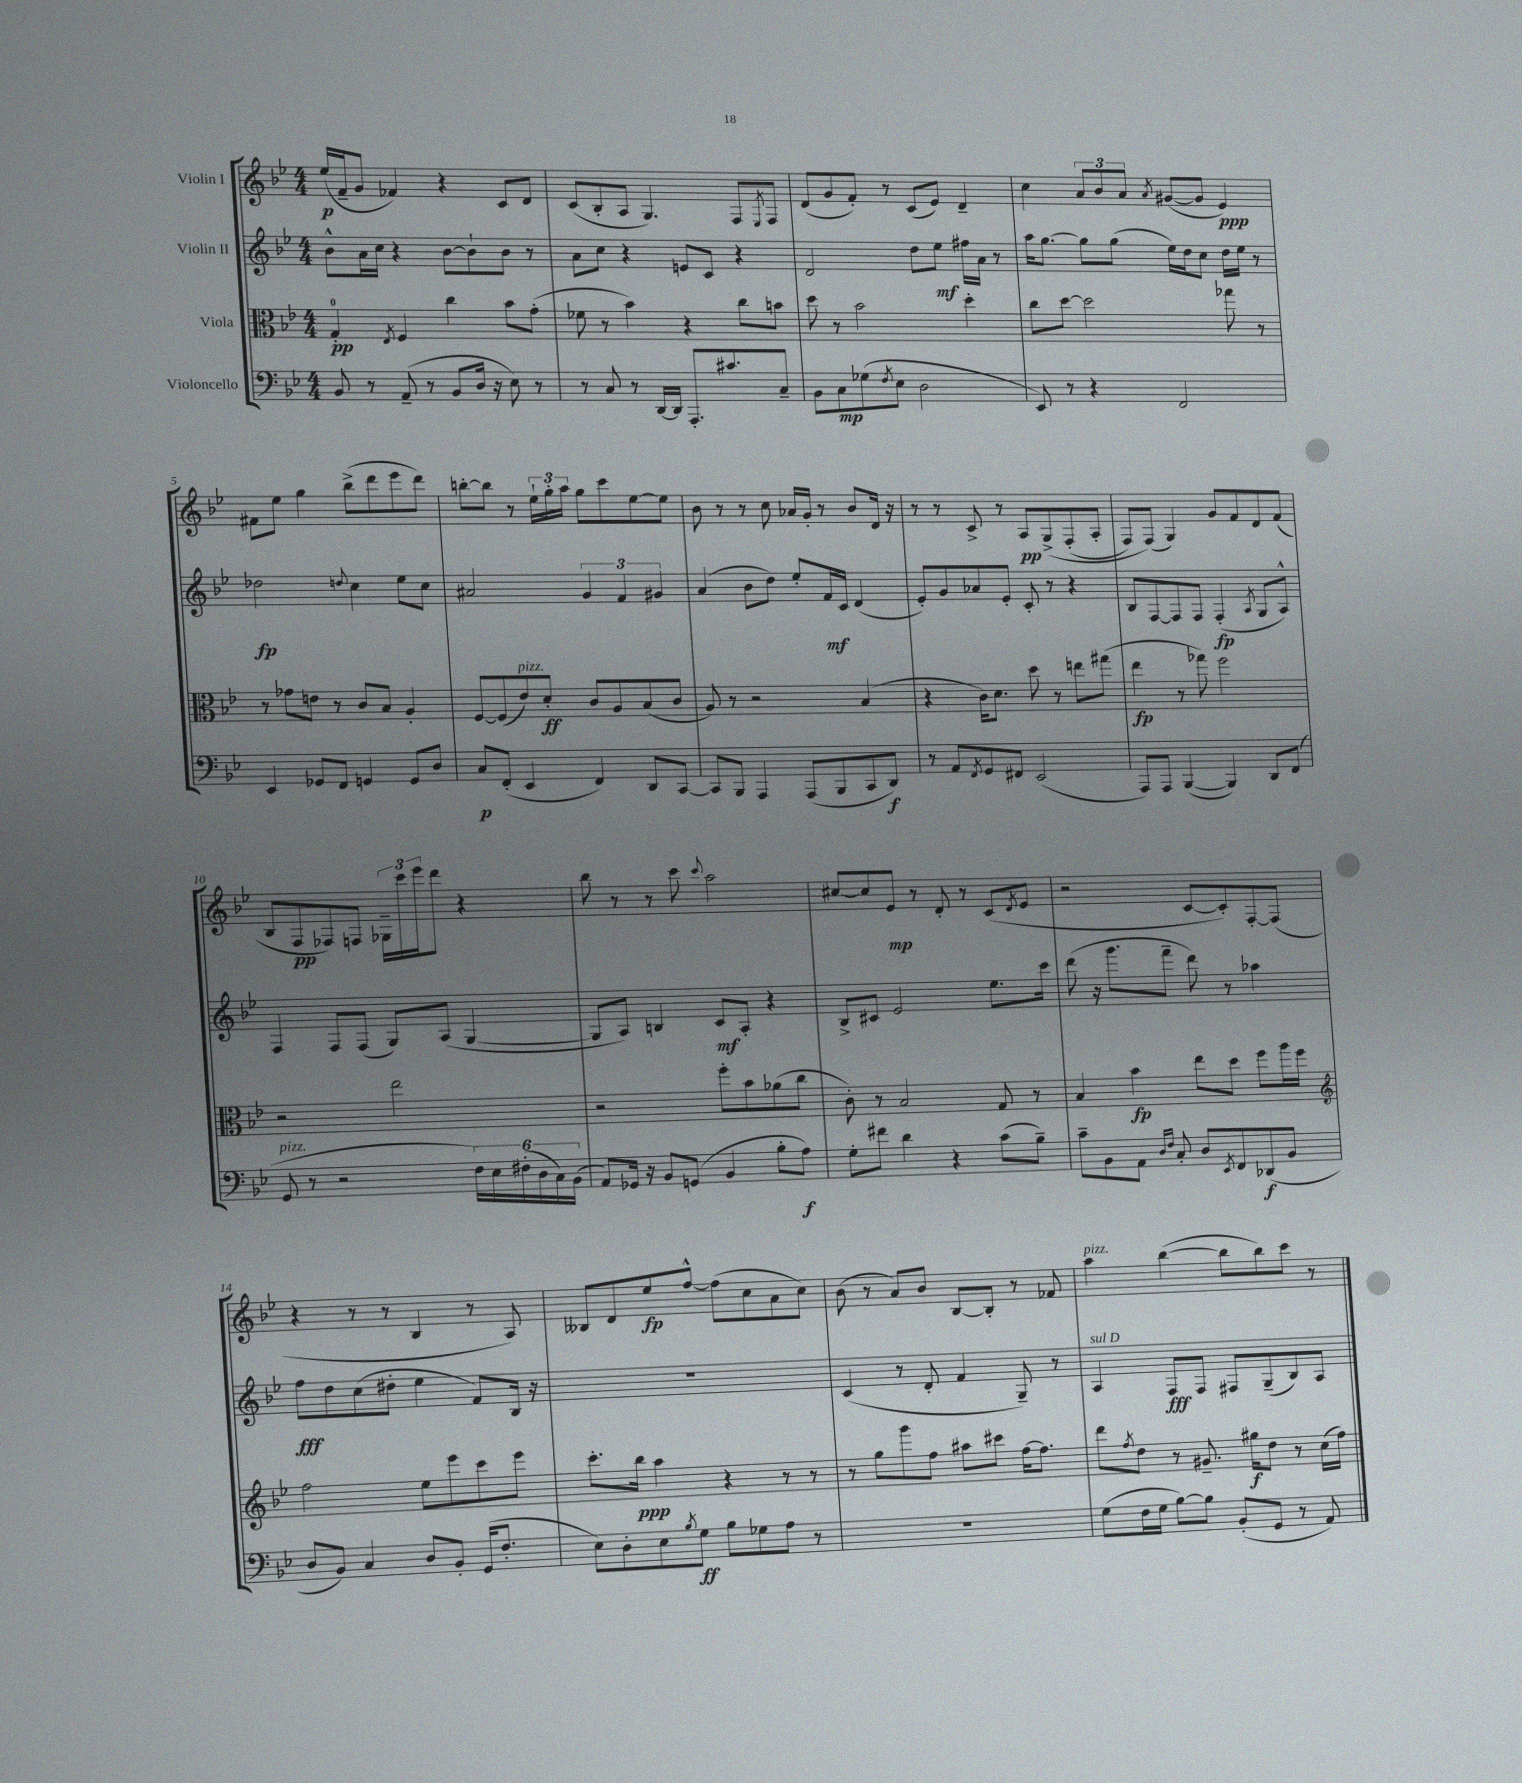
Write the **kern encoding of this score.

**kern	**dynam	**kern	**dynam	**kern	**dynam	**kern	**dynam
*part4	*part4	*part3	*part3	*part2	*part2	*part1	*part1
*staff4	*staff4	*staff3	*staff3	*staff2	*staff2	*staff1	*staff1
*I"Violoncello	*	*I"Viola	*	*I"Violin II	*	*I"Violin I	*
*clefF4	*	*clefC3	*	*clefG2	*	*clefG2	*
*k[b-e-]	*	*k[b-e-]	*	*k[b-e-]	*	*k[b-e-]	*
*M4/4	*	*M4/4	*	*M4/4	*	*M4/4	*
=1	=1	=1	=1	=1	=1	=1	=1
8BB-/	.	4G'/	pp	8b-^^\L	.	(16ee-/LL	p
.	.	.	.	.	.	16f~/J	.
8r	.	.	.	16a\L	.	8g/J	.
.	.	.	.	16cc\JJ	.	.	.
.	.	8qE-/	.	.	.	.	.
(8AA~/	.	4F/	.	4r	.	4f-X/)	.
8r	.	.	.	.	.	.	.
8BB-/L	.	4cc\	.	[8b-\L	.	4r	.
16D/Jk	.	.	.	8b-`\]	.	.	.
16r	.	.	.	.	.	.	.
8E-\)	.	8b-\L	.	8b-\J	.	8c/L	.
8r	.	(8g'\J	.	8r	.	8d/J	.
=2	=2	=2	=2	=2	=2	=2	=2
8r	.	8f-X\	.	8a\L	.	(8c/L	.
8C/	.	8r	.	8cc\J	.	8B-'/	.
8r	.	4b-\)	.	4r	.	8A/J	.
[16DD/LL	.	.	.	.	.	4.G/)	.
16DD/JJ]	.	.	.	.	.	.	.
8.AAA'/L	.	4r	.	8en/L	.	.	.
.	.	.	.	8c/J	.	.	.
8.c#X/	.	.	.	.	.	.	.
.	.	8cc\L	.	4r	.	8F/L	.
.	.	.	.	.	.	8qE-/	.
8C~/J	.	8bn\J	.	.	.	8F/J	.
=3	=3	=3	=3	=3	=3	=3	=3
8BB-\L	.	8dd\	.	2d/	.	(8d/L	.
8C\	mp	8r	.	.	.	8g/	.
(8G-X\	.	2b-\	.	.	.	8f'/J)	.
8qF/	.	.	.	.	.	.	.
8E-\J	.	.	.	.	.	8r	.
2D\	.	.	.	8dd\L	.	(8c/L	.
.	.	.	.	8ee-\J	mf	8e-/J)	.
.	.	4dd'\	.	16ff#X\LL	.	4d~/	.
.	.	.	.	16a\JJ	.	.	.
.	.	.	.	8r	.	.	.
=4	=4	=4	=4	=4	=4	=4	=4
8EE-/)	.	8cc\L	.	16aa\KL	.	4cc\	.
.	.	.	.	[8.gg\J	.	.	.
8r	.	[8dd\J	.	.	.	.	.
4r	.	2dd\]	.	8gg\L]	.	12a/L	.
.	.	.	.	.	.	12b-/	.
.	.	.	.	(8gg\J	.	.	.
.	.	.	.	.	.	12a/J	.
.	.	.	.	.	.	8qa/	.
2FF/	.	.	.	16ee-\LL)	.	([8g#X/L	.
.	.	.	.	16dd\J	.	.	.
.	.	.	.	8cc\J	.	8g#/J]	.
.	.	8gg-X\	.	16dd\LL	.	4e-/)	ppp
.	.	.	.	16ee-\JJ	.	.	.
.	.	8r	.	8r	.	.	.
!!LO:LB:g=z
=5	=5	=5	=5	=5	=5	=5	=5
4EE-/	.	8r	.	2dd-X\	fp	8f#X\L	.
.	.	8g-X\L	.	.	.	8ee-\J	.
8GG-X/L	.	8en\J	.	.	.	4gg\	.
8FF/J	.	8r	.	.	.	.	.
.	.	.	.	8qqddn/	.	.	.
4GGn/	.	8c/L	.	4cc\	.	(8bb-^\L	.
.	.	8B-/J	.	.	.	8ddd\	.
8GG/L	.	4A'/	.	8ee-\L	.	8eee-\	.
8D/J	.	.	.	8cc\J	.	8ddd\J)	.
=6	=6	=6	=6	=6	=6	=6	=6
8C/L	p	[8F/L	.	2a#X/	.	[8bbn'\L	.
(8FF'/J	.	(8F/]	.	.	.	8bb\J]	.
!	!	!LO:TX:a:i:t=pizz.	!	!	!	!	!
4EE-/	.	8e-/)	.	.	.	8r	.
.	.	8d'/J	ff	.	.	24ee-`\LL	.
.	.	.	.	.	.	24gg'\	.
.	.	.	.	.	.	24aa\JJ	.
4FF/)	.	8c/L	.	6g/	.	8gg\L	.
.	.	8A/	.	.	.	8ccc\	.
.	.	.	.	6f/	.	.	.
8DD/L	.	(8B-/	.	.	.	[8ee-\	.
.	.	.	.	6g#X/	.	.	.
[8CC/J	.	8c/J	.	.	.	8ee-\J]	.
=7	=7	=7	=7	=7	=7	=7	=7
8CC/L]	.	8A/)	.	(4a/	.	8b-\	.
8BBB-/J	.	8r	.	.	.	8r	.
4AAA/	.	2r	.	8b-\L	.	8r	.
.	.	.	.	8dd\J)	.	8cc\	.
(8AAA/L	.	.	.	8ee-'/L	.	16a-X/LL	.
.	.	.	.	.	.	16g'/JJ	.
8BBB-/	.	.	.	16f/L	mf	8r	.
.	.	.	.	16c/JJ	.	.	.
8CC/	.	(4B-/	.	(4d/	.	8b-/L	.
8DD/J)	f	.	.	.	.	16d/Jk	.
.	.	.	.	.	.	16r	.
=8	=8	=8	=8	=8	=8	=8	=8
8r	.	4r	.	8e-'/L)	.	8r	.
8AA/L	.	.	.	8g/	.	8r	.
8qFF/	.	.	.	.	.	.	.
8GG/	.	16c\KL)	.	8a-X/	.	8c^/	.
.	.	8.d\J	.	.	.	.	.
8FF#X/J	.	.	.	8e-'/J	.	8r	.
(2EE-/	.	8dd\	.	8c'/	.	8A/L	pp
.	.	8r	.	8r	.	(8G^/	.
.	.	8een\L	.	4r	.	(8F'/	.
.	.	(8gg#X\J	.	.	.	8A'/J	.
=9	=9	=9	=9	=9	=9	=9	=9
8AAA/L)	.	4ee-\	fp	8B-/L	.	8F/L)	.
8AAA/J	.	.	.	[8F/	.	(8F/J)	.
([4BBB-/	.	8r	.	8F/]	.	4G/)	.
.	.	8gg-X\)	.	8F/J	.	.	.
4BBB-/])	.	2ff\	.	(4F'/	fp	8g/L	.
.	.	.	.	.	.	8f/	.
.	.	.	.	8qA/	.	.	.
8DD/L	.	.	.	8G/L	.	8d/	.
(8FF/J	.	.	.	8A^^/J)	.	(8f/J	.
!!LO:LB:g=z
=10	=10	=10	=10	=10	=10	=10	=10
!LO:TX:a:i:t=pizz.	!	!	!	!	!	!	!
8GG/	.	2r	.	4F/	.	8B-/L	.
8r	.	.	.	.	.	8F/	pp
2r	.	.	.	8F/L	.	8F-X/)	.
.	.	.	.	(8F/J	.	8Fn/J	.
.	.	2ee-\	.	8G/L)	.	24G-X~\LL	.
.	.	.	.	.	.	24ccc\	.
.	.	.	.	.	.	24eee-\J	.
.	.	.	.	(8A/J	.	8ddd\J	.
24F\LL)	.	.	.	[4G/	.	4r	.
24E-\	.	.	.	.	.	.	.
(24F#X'\	.	.	.	.	.	.	.
24D\	.	.	.	.	.	.	.
24C\)	.	.	.	.	.	.	.
(24BB-\JJ	.	.	.	.	.	.	.
=11	=11	=11	=11	=11	=11	=11	=11
8AA/L)	.	2r	.	8G/L]	.	8bb-\	.
16GG-X/Jk	.	.	.	8A/J)	.	8r	.
16r	.	.	.	.	.	.	.
8BB-/L	.	.	.	4Bn/	.	8r	.
(8GGn/J	.	.	.	.	.	8ccc\	.
.	.	.	.	.	.	8qqccc/	.
4BB-/	.	8ff'\L	.	8c/L	mf	2aa\	.
.	.	8b-\	.	8A'/J	.	.	.
8B-'\L	.	(8a-X\	.	4r	.	.	.
8A\J)	f	8cc\J	.	.	.	.	.
=12	=12	=12	=12	=12	=12	=12	=12
8G'\L	.	8c'\)	.	8B-^/L	.	[8cc#X/L	.
8f#X\J	.	8r	.	8c#X/J	.	8cc#/]	.
4d\	.	2B-/	.	2e-/	.	8e-/J	mp
.	.	.	.	.	.	8r	.
4r	.	.	.	.	.	8d'/	.
.	.	.	.	.	.	8r	.
(8c\L	.	8G/	.	8.ee-\L	.	(8c/L	.
.	.	.	.	.	.	8qd/	.
8B-~\J)	.	8r	.	.	.	8e-/J	.
.	.	.	.	16ccc\Jk	.	.	.
=13	=13	=13	=13	=13	=13	=13	=13
8c~\L	.	4B-/	.	(8ddd\	.	2r	.
8BB-\	.	.	.	16r	.	.	.
.	.	.	.	8.ggg\L	.	.	.
8AA\J	.	4b-\	fp	.	.	.	.
16qqD/LL	.	.	.	.	.	.	.
16qqF/JJ	.	.	.	.	.	.	.
8C'/	.	.	.	8fff~\J	.	.	.
8D/L	.	8ee-\L	.	8ddd\)	.	[8c/L	.
8qEE-/	.	.	.	.	.	.	.
8FF/	.	8dd\J	.	8r	.	8c'/])	.
(8DD-X/	f	8ff\L	.	4aa-X\	.	[8F'/	.
8BB-/J	.	16aa\L	.	.	.	(8F/J]	.
.	.	16ff\JJ	.	.	.	.	.
!!LO:LB:g=z
=14	=14	=14	=14	=14	=14	=14	=14
*	*	*clefG2	*	*	*	*	*
8D/L	.	2ff\	.	8ff\L	fff	4r	.
8BB-/J)	.	.	.	8dd\	.	.	.
4C/	.	.	.	(8cc\	.	8r	.
.	.	.	.	8dd#X'\J	.	8r	.
8D/L	.	8ee-\L	.	4ee-\	.	4B-/	.
8BB-'/J	.	8eee-\	.	.	.	.	.
(16GG/KL	.	8ccc\	.	8f/L)	.	8r	.
8.F'/J	.	.	.	.	.	.	.
.	.	8eee-\J	.	16B-/Jk	.	8A/)	.
.	.	.	.	16r	.	.	.
=15	=15	=15	=15	=15	=15	=15	=15
8E-\L)	.	8.ccc'\L	.	1r	.	8B--X/L	.
8D'\	.	.	.	.	.	8d/	.
.	.	16bb-\Jk	ppp	.	.	.	.
8E-\	.	4aa\	.	.	.	8ee-/	fp
8qB-/	.	.	.	.	.	.	.
8G\J	ff	.	.	.	.	[8ff^^/J	.
8B-\L	.	4r	.	.	.	(8ff\L]	.
8G-X\	.	.	.	.	.	8cc\	.
8A\J	.	8r	.	.	.	8a\	.
8r	.	8r	.	.	.	8cc\J)	.
=16	=16	=16	=16	=16	=16	=16	=16
1r	.	8r	.	(4c/	.	(8b-\	.
.	.	8gg\L	.	.	.	8r	.
.	.	8ggg\	.	8r	.	8a/L)	.
.	.	8ff\J	.	8d'/	.	8b-/J	.
.	.	8aa#X\L	.	4f/	.	[8B-/L	.
.	.	8ccc#X\J	.	.	.	8B-'/J]	.
.	.	[16ff\KL	.	8G~/)	.	8r	.
.	.	8.ff\J]	.	.	.	.	.
.	.	.	.	8r	.	8f-X/	.
=17	=17	=17	=17	=17	=17	=17	=17
!	!	!	!	!	!	!LO:TX:a:i:t=pizz.	!
!	!	!	!	!LO:TX:a:i:t=sul D	!	!	!
(8G\L	.	8ddd\L	.	4A/	.	4aa\	.
.	.	8qff/	.	.	.	.	.
16F\L	.	8dd\J	.	.	.	.	.
16G\JJ	.	.	.	.	.	.	.
[8B-\L)	.	8r	.	8F/L	fff	([4bb-\	.
8B-\J]	.	8.g#X~/	.	8F/J	.	.	.
(8BB-'/L	.	.	.	8F#X/L	.	8bb-\L]	.
.	.	16gg#X\KL	f	.	.	.	.
8GG/J	.	8dd\J	.	(8G~/	.	8bb-\)	.
8r	.	8r	.	8B-/)	.	8ccc\J	.
8AA/)	.	(16cc\LL	.	8A/J	.	8r	.
.	.	16ff\JJ)	.	.	.	.	.
==	==	==	==	==	==	==	==
*-	*-	*-	*-	*-	*-	*-	*-
